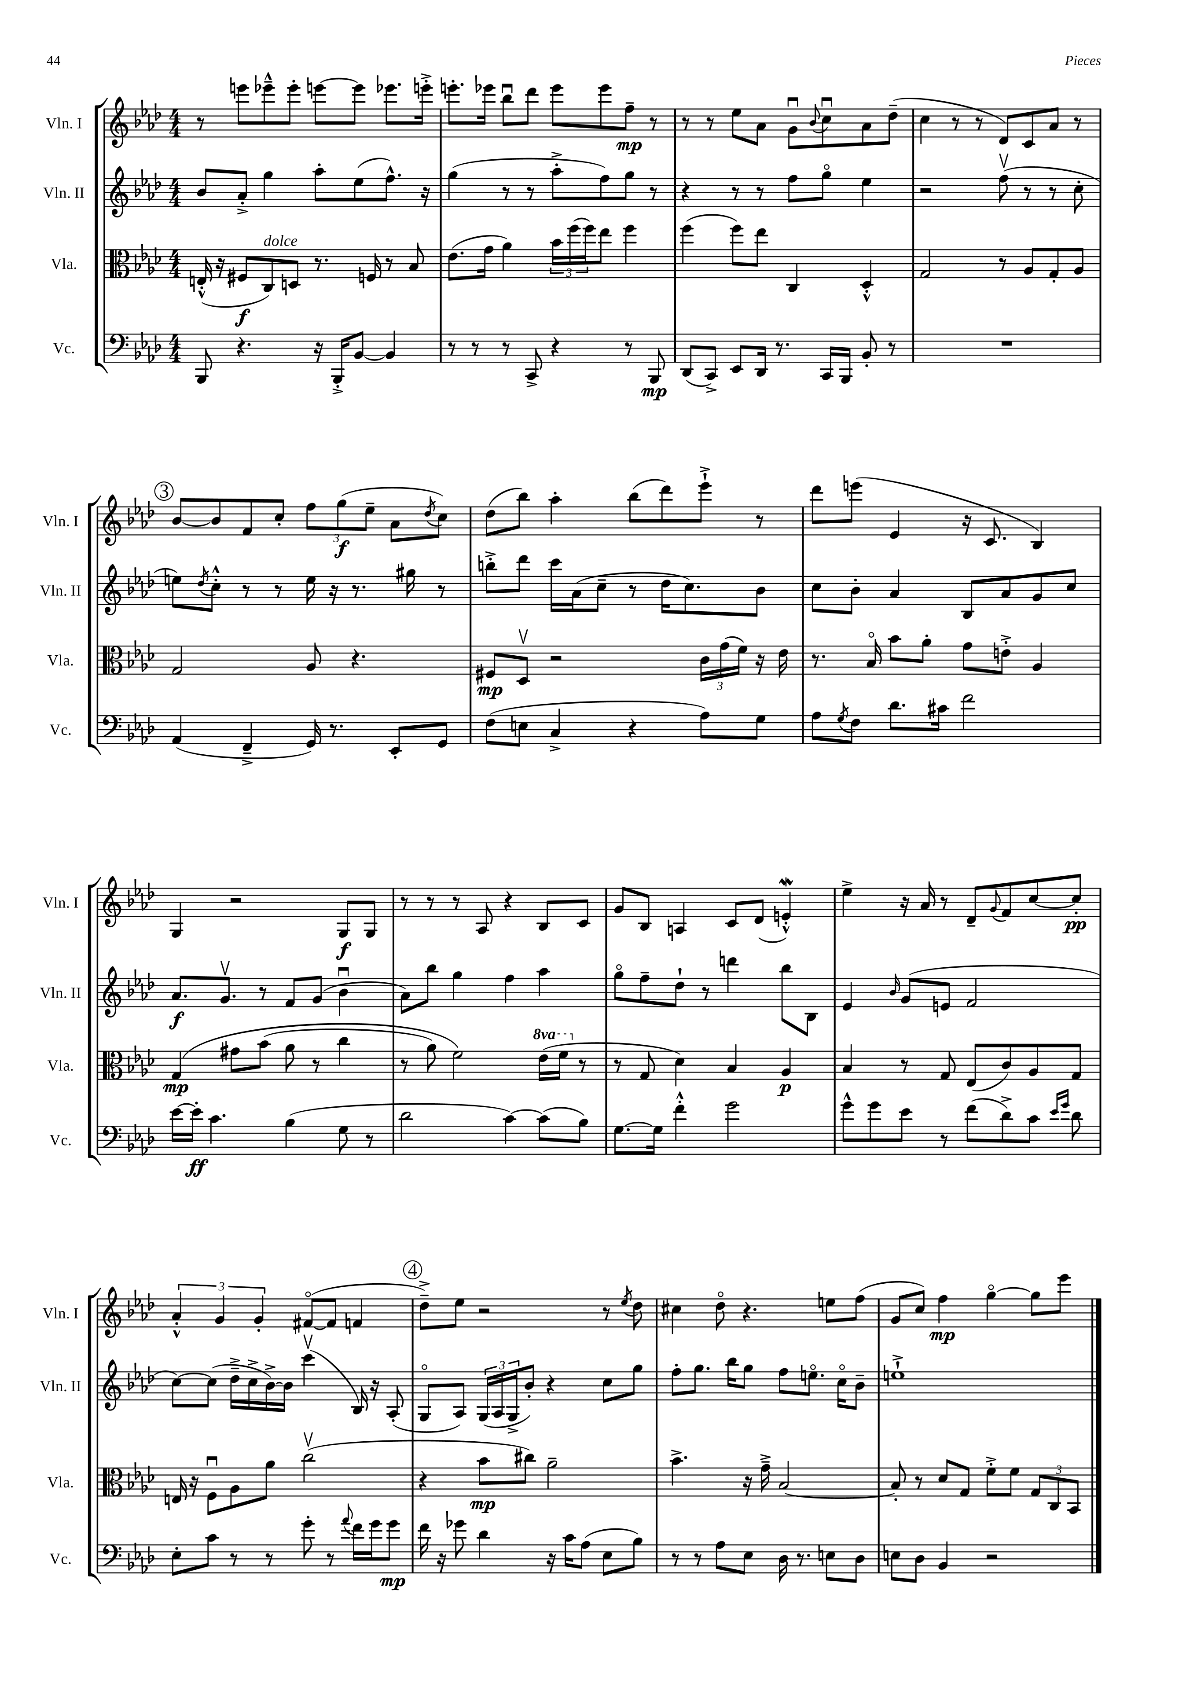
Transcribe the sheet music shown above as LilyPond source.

<<
\new StaffGroup <<
\new Staff = "s0" \with { instrumentName = "Vln. I" shortInstrumentName = "Vln. I" } {
    \clef treble \key aes \major \numericTimeSignature \time 4/4
    r8 e'''8 ees'''8---^ ees'''8-. e'''8~ e'''8 ees'''8. e'''16-.-> |
    e'''8.-. ees'''16 bes''8\downbow des'''8 ees'''8 ees'''8 f''8--\mp r8 |
    r8 r8 ees''8 aes'8 g'8\downbow \appoggiatura { bes'8 } c''8\downbow aes'8 des''8--( |
    c''4 r8 r8 des'8) c'8 aes'8 r8 |
    \mark \markup { \circle "3" } bes'8~ bes'8 f'8 c''8-. \tuplet 3/2 { f''8 g''8\f( ees''8-- } aes'8 \acciaccatura { des''8 } c''8) |
    des''8( bes''8) aes''4-. bes''8( des'''8) ees'''8-!-> r8 |
    des'''8 e'''8( ees'4 r16 c'8. bes4) |
    g4 r2 g8\f g8 |
    r8 r8 r8 aes8 r4 bes8 c'8 |
    g'8 bes8 a4 c'8 des'8( e'4-.-^\mordent) |
    ees''4-> r16 aes'16 r8 des'8-- \appoggiatura { g'8 } f'8 c''8~ c''8-.\pp |
    \tuplet 3/2 { aes'4-.-^ g'4 g'4-. } fis'8~\flageolet( fis'8 f'4 |
    \mark \markup { \circle "4" } des''8--->) ees''8 r2 r8 \acciaccatura { ees''8 } des''8 |
    cis''4 des''8\flageolet r4. e''8 f''8( |
    g'8 c''8) f''4\mp g''4~\flageolet g''8 ees'''8 \bar "|." |
}
\new Staff = "s1" \with { instrumentName = "Vln. II" shortInstrumentName = "Vln. II" } {
    \clef treble \key aes \major \numericTimeSignature \time 4/4
    bes'8 aes'8-.-> g''4 aes''8-. ees''8( f''8.-^) r16 |
    g''4( r8 r8 aes''8-.-> f''8) g''8 r8 |
    r4 r8 r8 f''8 g''8\flageolet ees''4 |
    r2 f''8\upbow( r8 r8 c''8-. |
    \mark \markup { \circle "3" } e''8) \acciaccatura { des''8 } c''8-.-^ r8 r8 e''16 r16 r8. gis''16 r8 |
    b''8-.-> des'''8 c'''16 aes'16( c''8-- r8 des''16 c''8.) bes'8 |
    c''8 bes'8-. aes'4 bes8 aes'8 g'8 c''8 |
    aes'8.\f g'8.\upbow r8 f'8 g'8( bes'4\downbow |
    aes'8) bes''8 g''4 f''4 aes''4 |
    g''8\flageolet f''8-- des''8-! r8 d'''4 bes''8 bes8 |
    ees'4 \grace { bes'16 } g'8( e'8 f'2 |
    c''8~) c''8( des''16---> c''16-> bes'16~->) bes'16 c'''4\upbow( bes16) r16 aes8-.( |
    \mark \markup { \circle "4" } g8\flageolet aes8) \tuplet 3/2 { g16( aes16 g16-> } bes'8-.) r4 c''8 g''8 |
    f''8-. g''8. bes''16 g''8 f''8 e''8.\flageolet c''16\flageolet bes'8-- |
    e''1-!-> \bar "|." |
}
\new Staff = "s2" \with { instrumentName = "Vla." shortInstrumentName = "Vla." } {
    \clef alto \key aes \major \numericTimeSignature \time 4/4 \set Staff.ottavationMarkups = #ottavation-simple-ordinals
    e16-.-^( r16 fis8\f c8^\markup { \italic "dolce" }) d8 r8. f16 r8 bes8 |
    ees'8.( g'16 aes'4) \tuplet 3/2 { bes'16 f''16( f''16) } ees''8 f''4 |
    f''4( f''8) ees''8 c4 des4-.-^ |
    g2 r8 aes8 g8-. aes8 |
    \mark \markup { \circle "3" } g2 aes8 r4. |
    fis8\mp des8\upbow r2 \tuplet 3/2 { c'16 g'16( f'16) } r16 ees'16 |
    r8. bes16\flageolet bes'8 aes'8-. g'8 e'8-.-> aes4 |
    g4\mp\( gis'8 bes'8( aes'8 r8 c''4 |
    r8 aes'8) f'2\) \ottava #1 ees''16( f''16 \ottava #0 r8 |
    r8 g8 des'4) bes4 aes4\p |
    bes4 r8 g8 ees8( c'8) aes8 g8 |
    e16 r16 f8\downbow aes8 aes'8 c''2\upbow( |
    \mark \markup { \circle "4" } r4 bes'8\mp cis''8) aes'2-- |
    bes'4.-> r16 g'16---> bes2~ |
    bes8-. r8 des'8 g8 f'8-.-> f'8 \tuplet 3/2 { g8 c8 bes,8 } \bar "|." |
}
\new Staff = "s3" \with { instrumentName = "Vc." shortInstrumentName = "Vc." } {
    \clef bass \key aes \major \numericTimeSignature \time 4/4
    bes,,8 r4. r16 bes,,16-.-> bes,8~ bes,4 |
    r8 r8 r8 c,8-> r4 r8 bes,,8\mp |
    des,8( c,8->) ees,8 des,16 r8. c,16 bes,,16 bes,8-. r8 |
    R1 |
    \mark \markup { \circle "3" } aes,4( f,4---> g,16) r8. ees,8-. g,8 |
    f8( e8 c4-> r4 aes8) g8 |
    aes8 \acciaccatura { g8 } f8 des'8. cis'16 f'2 |
    ees'16~ ees'16-.\ff c'4. bes4( g8 r8 |
    des'2 c'4~) c'8( bes8) |
    g8.~ g16 f'4-.-^ g'2 |
    g'8-^ g'8 ees'8 r8 f'8( des'8->) c'8 \grace { ees'16 g'16 } des'8 |
    ees8-. c'8 r8 r8 g'8-. r8 \appoggiatura { aes'8 } f'16 g'16 g'8\mp |
    \mark \markup { \circle "4" } f'16 r16 ges'8 des'4 r16 c'16 aes8( ees8 bes8) |
    r8 r8 aes8 ees8 des16 r8. e8 des8 |
    e8 des8 bes,4 r2 \bar "|." |
}
>>
>>
\layout { \context { \Score \remove "Bar_number_engraver" } }
